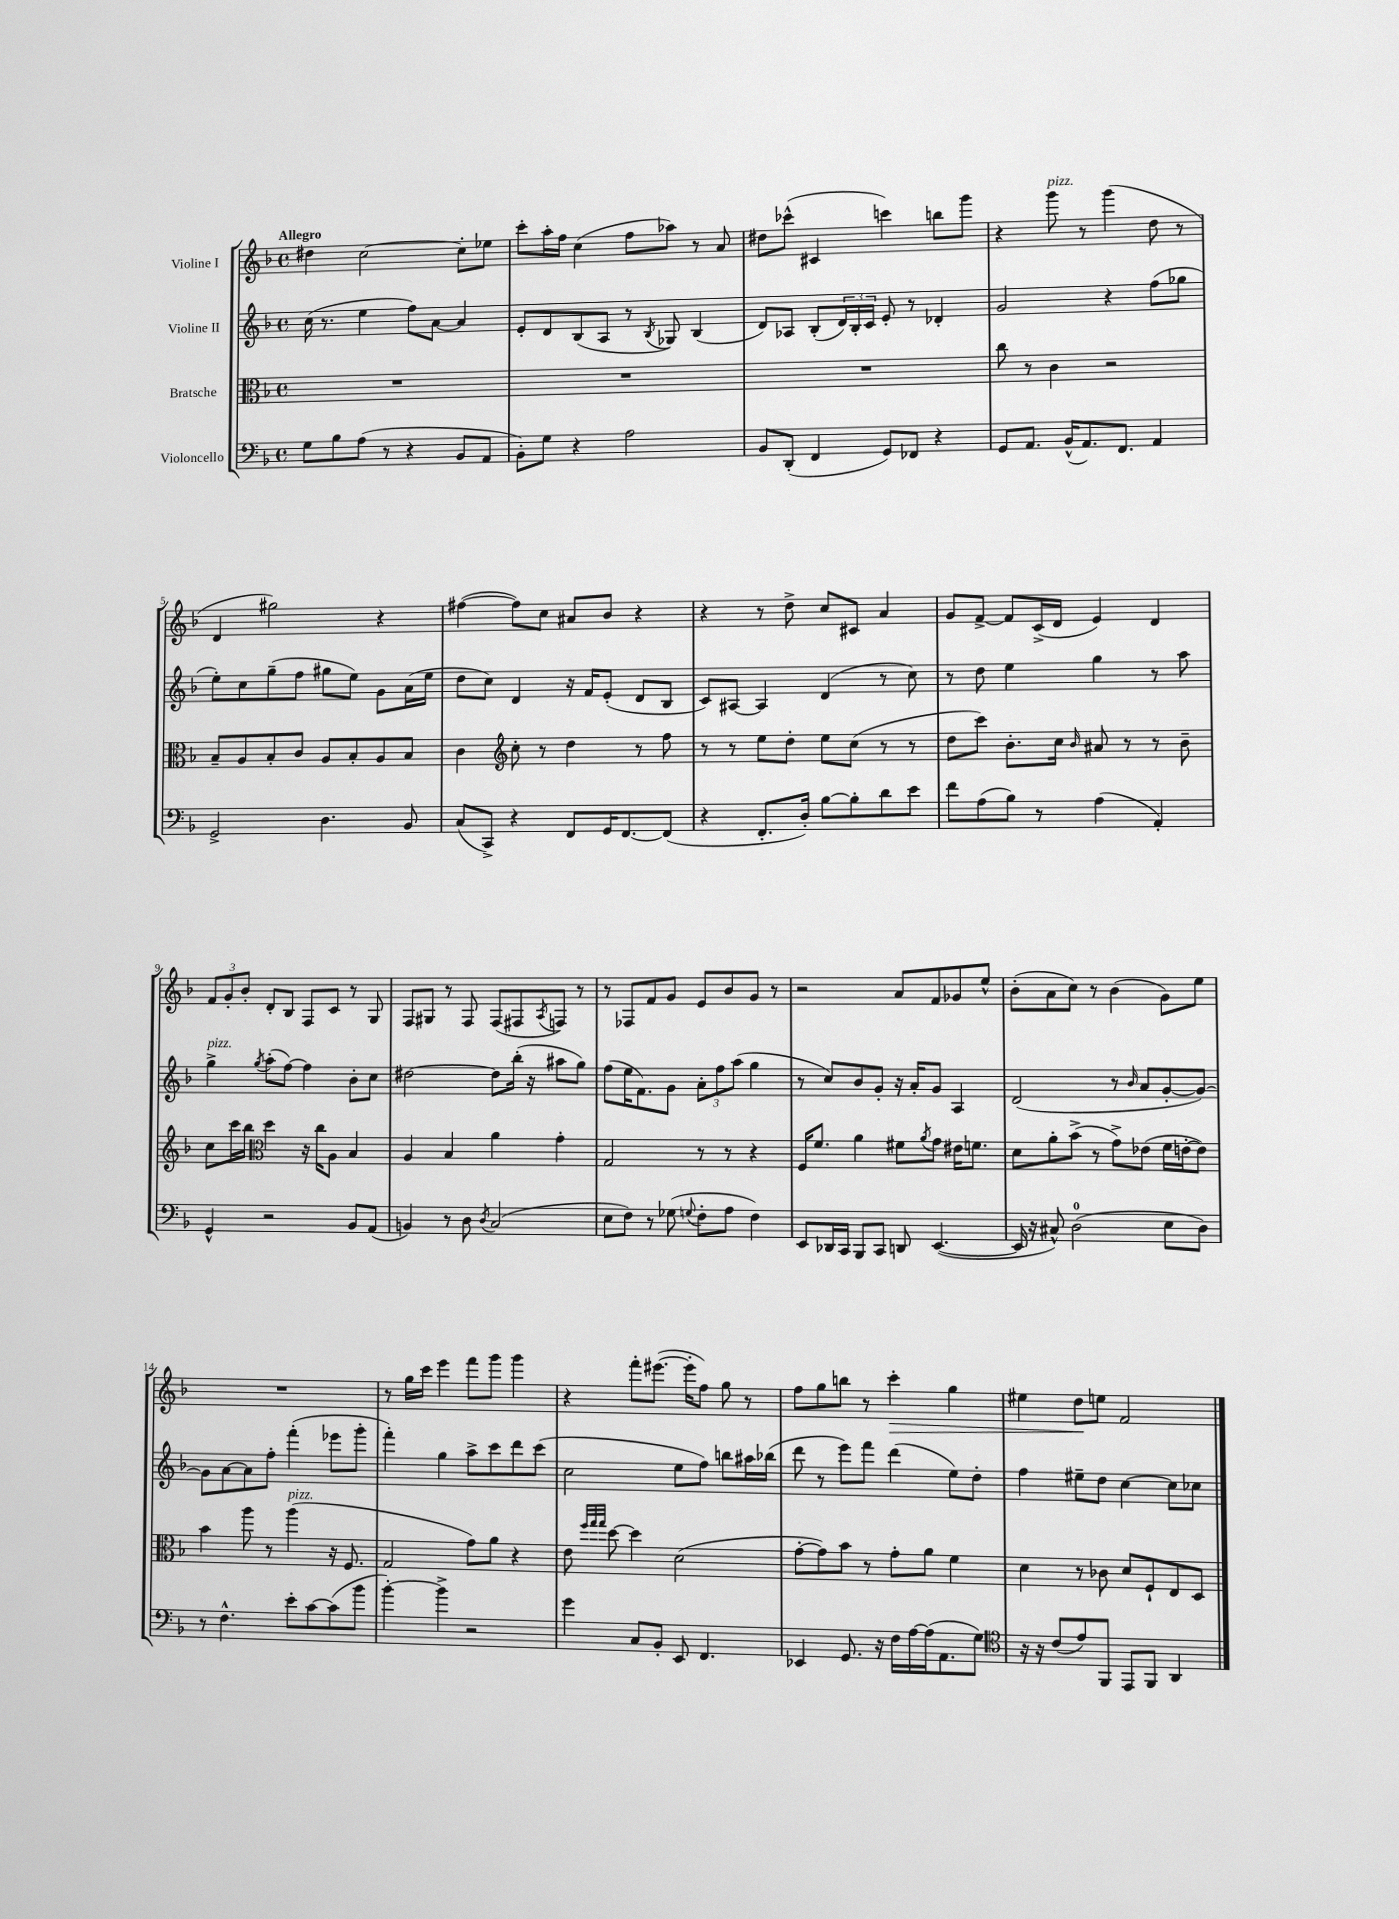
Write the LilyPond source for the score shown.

<<
\new StaffGroup <<
\new Staff = "s0" \with { instrumentName = "Violine I" } {
    \clef treble \key f \major \defaultTimeSignature \time 4/4 \tempo "Allegro"
    dis''4 c''2~ c''8-. ees''8 |
    c'''8-. a''16-. f''16 c''4( f''8 aes''8) r8 a'8 |
    dis''8 ces'''8-^( cis'4 c'''4) b''8 g'''8 |
    r4 g'''8^\markup { \italic "pizz." } r8 g'''4( d''8 r8 |
    d'4 gis''2) r4 |
    fis''4~( fis''8) c''8 ais'8 bes'8 r4 |
    r4 r8 d''8-> c''8 cis'8 a'4 |
    g'8 f'8~-> f'8 c'16->( d'16 e'4) d'4 |
    \tuplet 3/2 { f'8 g'8-. bes'8-. } d'8-. bes8 f8 c'8 r8 g8 |
    f8 gis8 r8 f8 f8( fis8 \acciaccatura { a8 } f8) r8 |
    r8 fes8 f'8 g'8 e'8 bes'8 g'8 r8 |
    r2 a'8 f'8 ges'8 e''8-^ |
    bes'8-.( a'8 c''8) r8 bes'4( g'8) e''8 |
    R1 |
    r8 g''16 c'''16 e'''4 f'''8 g'''8 g'''4 |
    r4 f'''8-. eis'''8.~( eis'''16-. f''8) g''8 r8 |
    f''8 g''8 b''8 r8 c'''4-.\> g''4 |
    eis''4 d''8\! e''8 f'2 \bar "|." |
}
\new Staff = "s1" \with { instrumentName = "Violine II" } {
    \clef treble \key f \major \defaultTimeSignature \time 4/4
    c''16( r8. e''4 f''8) a'8~ a'4 |
    e'8-. d'8 bes8( a8 r8 \acciaccatura { bes8 } ges8) bes4( |
    d'8) aes8 bes8-.( \tuplet 3/2 { d'16) bes16-. c'16 } e'8-. r8 des'4-. |
    g'2 r4 f''8( ges''8 |
    e''8-.) c''8 g''8--( f''8 gis''8 e''8) g'8 a'16( e''16 |
    d''8 c''8) d'4 r16 f'16 e'8-.( d'8 bes8 |
    c'8) ais8~ ais4 d'4( r8 c''8) |
    r8 d''8 e''4 g''4 r8 a''8 |
    g''4->^\markup { \italic "pizz." } \acciaccatura { g''8 } a''8-.( f''8~) f''4 bes'8-. c''8 |
    dis''2~ dis''8 bes''16-.( r16 ais''8 g''8) |
    f''8( e''16 f'8.) g'8 \tuplet 3/2 { a'8-. f''8 a''8( } g''4 |
    r8 c''8) bes'8 g'8-. r16 a'16-. g'8 a4 |
    d'2( r8 \grace { bes'16 } a'8 g'8~-. g'8~) |
    g'8 a'8~ a'8 f''8-. f'''4-.( ees'''8 g'''8-. |
    f'''4-.) g''4 a''8-> c'''8 d'''8 c'''8( |
    c''2 e''8 f''8) b''8 ais''16 bes''16( |
    d'''8 r8 e'''8) f'''8 d'''4( e''8) d''8-. |
    f''4 eis''8-- d''8 c''4~ c''8 ces''8 \bar "|." |
}
\new Staff = "s2" \with { instrumentName = "Bratsche" } {
    \clef alto \key f \major \defaultTimeSignature \time 4/4
    R1 |
    R1 |
    R1 |
    c''8 r8 c'4 r2 |
    bes8-- a8 bes8-. c'8 a8 bes8-. a8 bes8 |
    c'4 \clef treble c''8-. r8 d''4 r8 f''8 |
    r8 r8 e''8 d''8-. e''8 c''8( r8 r8 |
    d''8 c'''8) bes'8.-. c''16 \grace { bes'16 } ais'8 r8 r8 bes'8-- |
    c''8 c'''16 bes''16 \clef alto d''4 r16 c''16 a8 bes4 |
    a4 bes4 a'4 g'4-. |
    g2 r8 r8 r4 |
    f16 f'8. a'4 fis'8 \acciaccatura { a'8 } g'8 eis'16 f'8. |
    d'8 a'8-. bes'8->( r8 g'8->) ees'8( f'16 e'16~-. e'8) |
    bes'4 a''8 r8 a''4^\markup { \italic "pizz." }( r16 f8. |
    g2 g'8) a'8 r4 |
    e'8 \grace { f''32 g''32 g''32 } d''8~ d''4 d'2( |
    g'8~-. g'8) bes'8 r8 g'8-. a'8 f'4 |
    d'4 r8 ces'8 d'8 f8-! e8 d8 \bar "|." |
}
\new Staff = "s3" \with { instrumentName = "Violoncello" } {
    \clef bass \key f \major \defaultTimeSignature \time 4/4
    g8 bes8 a8( r8 r4 bes,8 a,8 |
    bes,8-.) g8 r4 a2 |
    bes,8 d,8-.( f,4 g,8) fes,8 r4 |
    g,8 a,8. bes,16-^( a,8.) f,8. a,4 |
    g,2-> d4. bes,8 |
    c8( c,8->) r4 f,8 g,16 f,8.~ f,8( |
    r4 f,8.-. d16-.) bes8~ bes8-. d'8 e'8 |
    f'8 a8( bes8) r8 a4( a,4-.) |
    g,4-^ r2 bes,8 a,8( |
    b,4) r8 d8 \acciaccatura { d8 } c2( |
    e8 f8) r8 ges8( \appoggiatura { g8 } f8-. a8 f4) |
    e,8 des,16 c,16 bes,,8 c,8 d,8 e,4.~( |
    e,16 r16 cis8-^) d2-0( e8 d8) |
    r8 f4.-^ e'8-. c'8~ c'8( bes'8 |
    bes'4~-.) bes'4-> r2 |
    g'4 c8 bes,8-. e,8 f,4. |
    ees,4 g,8. r16 f16 a16~ a16( a,8. g8) |
    \clef tenor r16 r16 c'8( e'8) f,8 e,8 f,8 a,4 \bar "|." |
}
>>
>>
